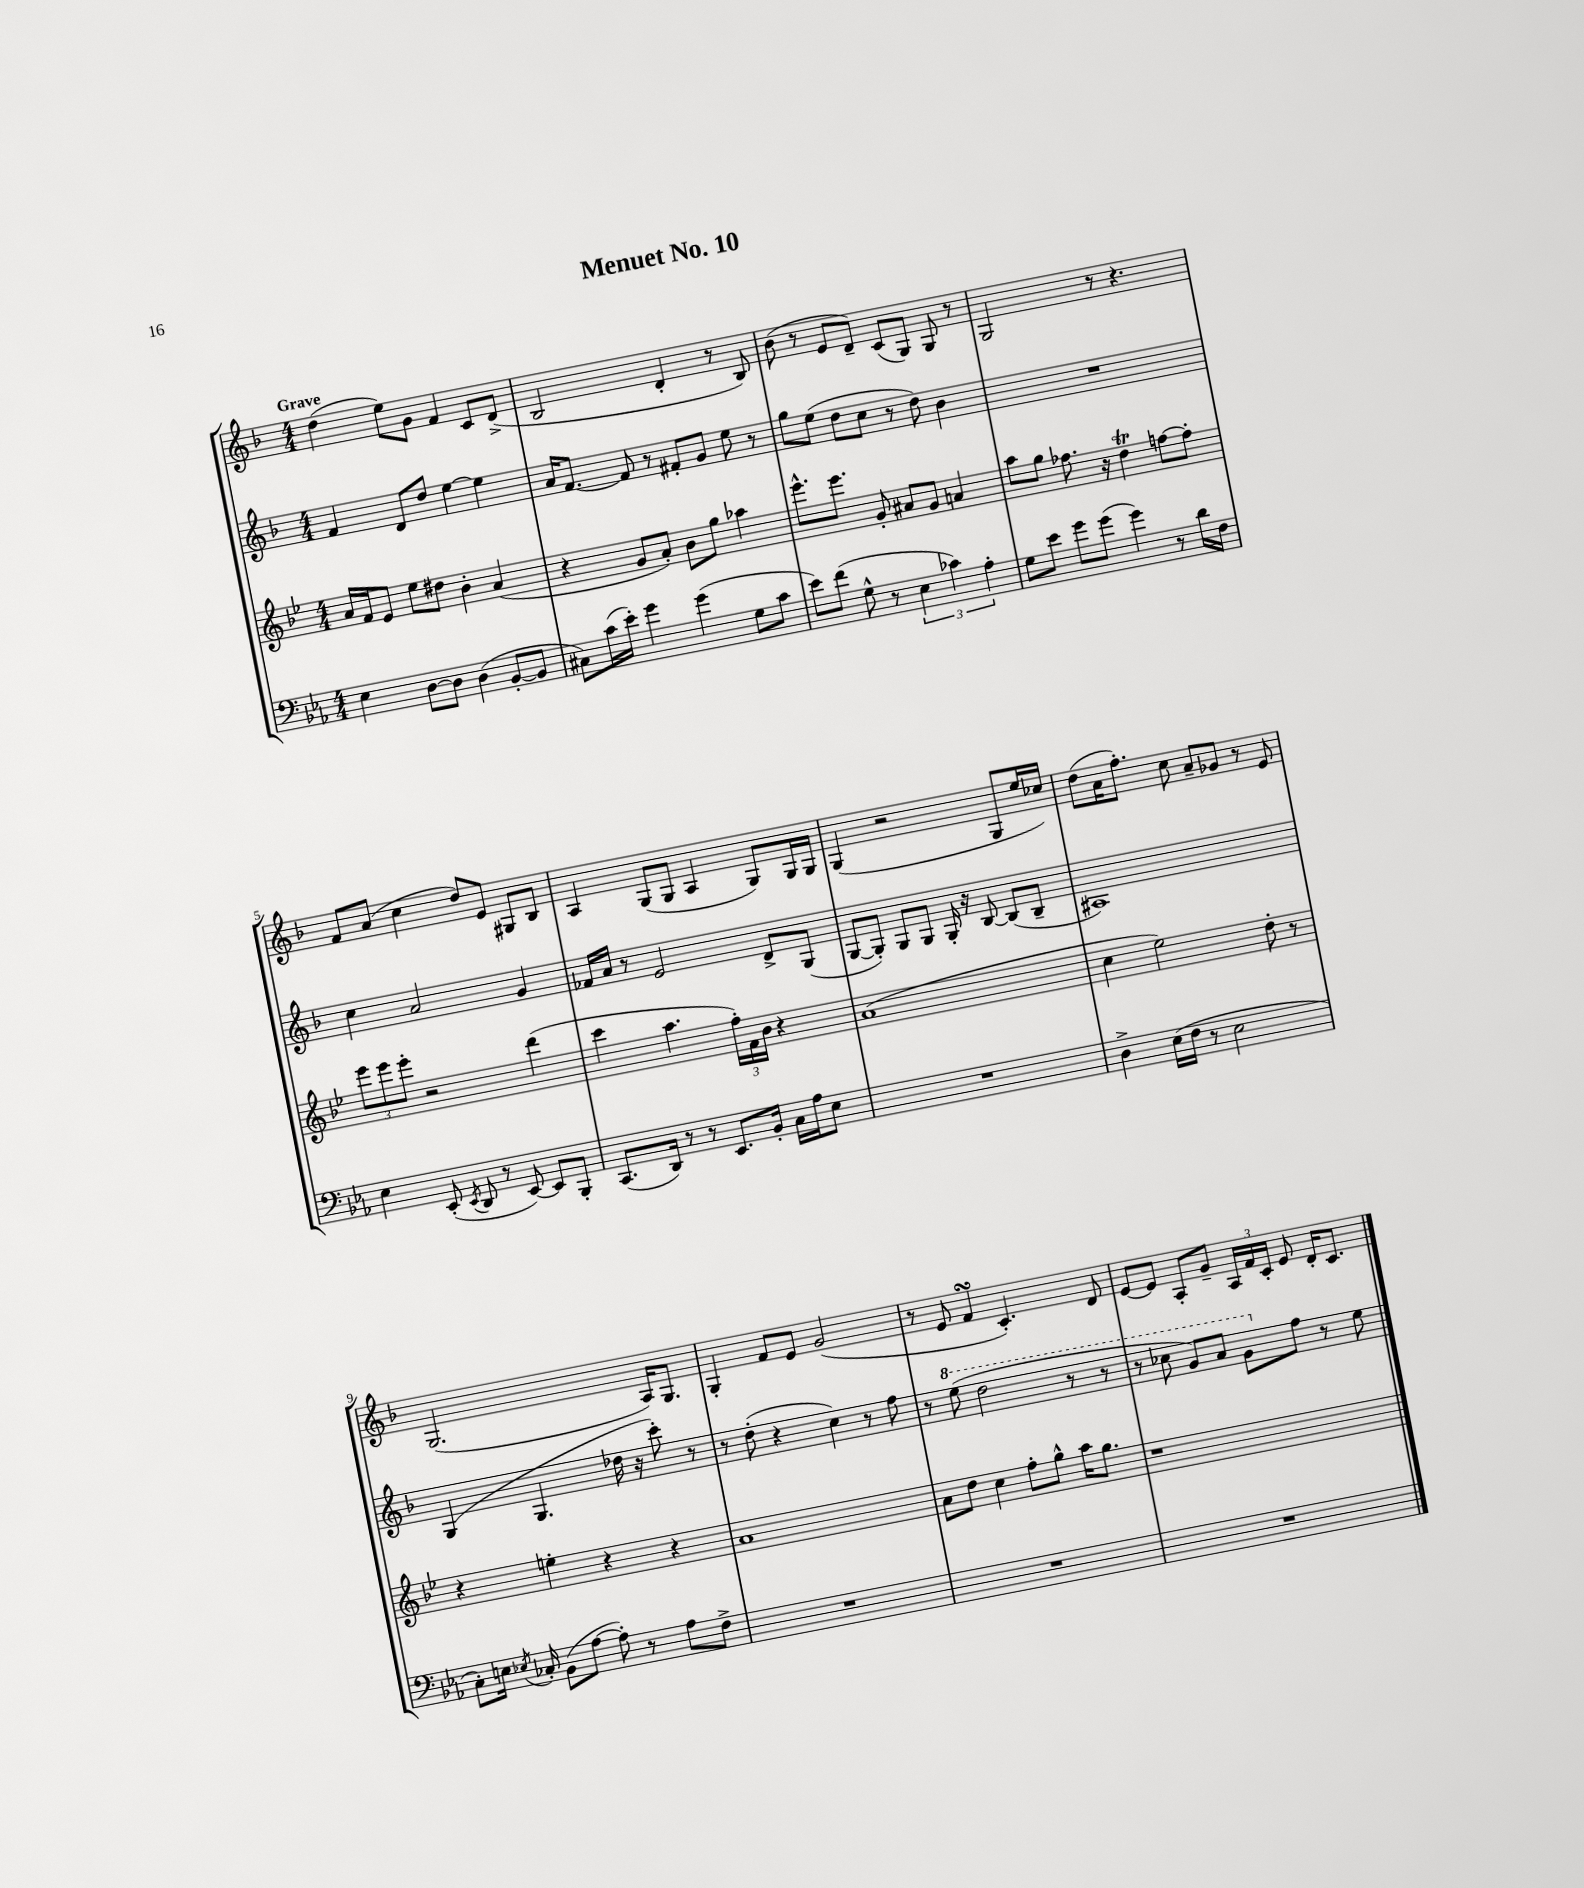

**kern	**kern	**kern	**kern
*part4	*part3	*part2	*part1
*staff4	*staff3	*staff2	*staff1
*clefF4	*clefG2	*clefG2	*clefG2
*k[b-e-a-]	*k[b-e-]	*k[b-]	*k[b-]
*M4/4	*M4/4	*M4/4	*M4/4
=1	=1	=1	=1
!	!	!	!LO:TX:a:B:t=Grave
4E-\	16a/LL	4f/	(4dd\
.	16f/J	.	.
.	8e-/J	.	.
[8D\L	8ee-\L	8d/L	8ee\L)
8D\J]	8dd#X\J	8dd/J	8g\J
(4D\	4b-'\	[4ee\	4f/
[8BB-'/L	(4a/	4ee\]	8c/L
8BB-/J]	.	.	(8d^/J
=2	=2	=2	=2
8C#X\L)	4r	16a/KL	2B-/
.	.	[8.f/J	.
(16c\L	.	.	.
16e-'\JJ)	.	.	.
4g\	8g/L	8f/]	.
.	8a'/J)	8r	.
(4g\	8b-\L	8f#X'/L	4d'/
.	8gg\J	8g/J	.
8G\L	4aa-X\	8ee\	8r
8c\J	.	8r	8B-/)
=3	=3	=3	=3
8e-\L)	8.eee-^^\L	8gg\L	(8b-\
(8f\J	.	(8ee\J	8r
.	8.eee-\J	.	.
8G^^\	.	8dd\L	8e/L
8r	8g'/	8cc\J	8d~/J)
6E-\	8a#X/L	8r	(8c/L
.	8g/J	8dd\)	8G/J)
6c-X\)	.	.	.
.	4an/	4b-\	8G/
6A-'\	.	.	.
.	.	.	8r
=4	=4	=4	=4
8G\L	8aa\L	1r	2G/
8e-\J	8gg\J	.	.
8g\L	8.ff-X\	.	.
(8g\J	.	.	.
.	16r	.	.
4g\)	4ddt\	.	8r
.	.	.	4.r
8r	[8ffn\L	.	.
16d\LL	8ff'\J]	.	.
16F\JJ	.	.	.
!!LO:LB:g=z
=5	=5	=5	=5
4E-\	12eee-\L	4cc\	8f/L
.	12eee-\	.	.
.	.	.	(8a/J
.	12eee-'\J	.	.
(8EE-'/	2r	2a/	4cc\
8qEE-/	.	.	.
8DD/	.	.	.
8r	.	.	8dd/L)
[8EE-/)	.	.	8e/J
8EE-/L]	(4ddd\	4g/	8G#X/L
8BBB-'/J	.	.	8B-/J
=6	=6	=6	=6
(8.CC/L	4ccc\	16f-X/LL	4A/
.	.	16a/JJ	.
.	.	8r	.
16DD/Jk)	.	.	.
8r	4.aa\	2e/	(8G/L
8r	.	.	8G/J
8.EE-/L	.	.	4A/
.	24ff'\LL)	.	.
.	24f\	.	.
16BB-'/Jk	.	.	.
.	24b-\JJ	.	.
16C\LL	4r	8d^/L	8G/L)
16A-\J	.	.	.
8E-\J	.	(8G/J	16G/L
.	.	.	16G/JJ
=7	=7	=7	=7
1r	(1a	[8G/L	(4G/
.	.	8G'/J])	.
.	.	8G/L	2r
.	.	8G/J	.
.	.	16G'/	.
.	.	16r	.
.	.	[8B-/	.
.	.	(8B-/L]	8G/L
.	.	8B-~/J	16ee/L
.	.	.	16cc-X/JJ)
=8	=8	=8	=8
4D^\	4cc\	1A#X)	(8dd\L
.	.	.	16a\K
.	.	.	8.ff'\J)
(16E-\LL	2ee-\)	.	.
16F\JJ	.	.	.
8r	.	.	8cc\
2E-\	.	.	8a~/L
.	.	.	8g-X/J
.	8dd'\	.	8r
.	8r	.	8e/
!!LO:LB:g=z
=9	=9	=9	=9
8C'\L)	4r	(4G/	(2.G/
16En\Jk	.	.	.
8qE-X/	.	.	.
16C-X'/	.	.	.
(8BB-\L	4een'\	4.G/	.
[8A-\J	.	.	.
8A-'\])	4r	.	.
8r	.	16dd-X\	.
.	.	16r	.
8A-\L	4r	8ccc'\)	16A/KL)
.	.	.	8.G/J
8F^\J	.	8r	.
=10	=10	=10	=10
1r	1a	8r	4G'/
.	.	(8dd'\	.
.	.	4r	8f/L
.	.	.	8e/J
.	.	4cc\)	(2g/
.	.	8r	.
.	.	8ff\	.
=11	=11	=11	=11
1r	8a\L	8r	8r
*	*	*8va	*
.	8dd\J	(8eee\	8e/
.	4cc\	2ddd\	4fsSSs/
.	8ff'\L	.	4.c'/)
.	8gg^^\J	.	.
.	16aa\KL	8r	.
.	8.gg\J	.	.
.	.	8r	8d/
=12	=12	=12	=12
1r	1r	8r	[8e/L
.	.	8ccc-X\	8e/J]
.	.	8gg/L)	8A'/L
.	.	8aa/J	8g~/J
.	.	8gg\L	24A/LL
.	.	.	24f/
.	.	.	24c'/JJ
*	*	*X8va	*
.	.	8ff\J	8e/
.	.	8r	16d'/KL
.	.	.	8.c/J
.	.	8ee\	.
==	==	==	==
*-	*-	*-	*-
